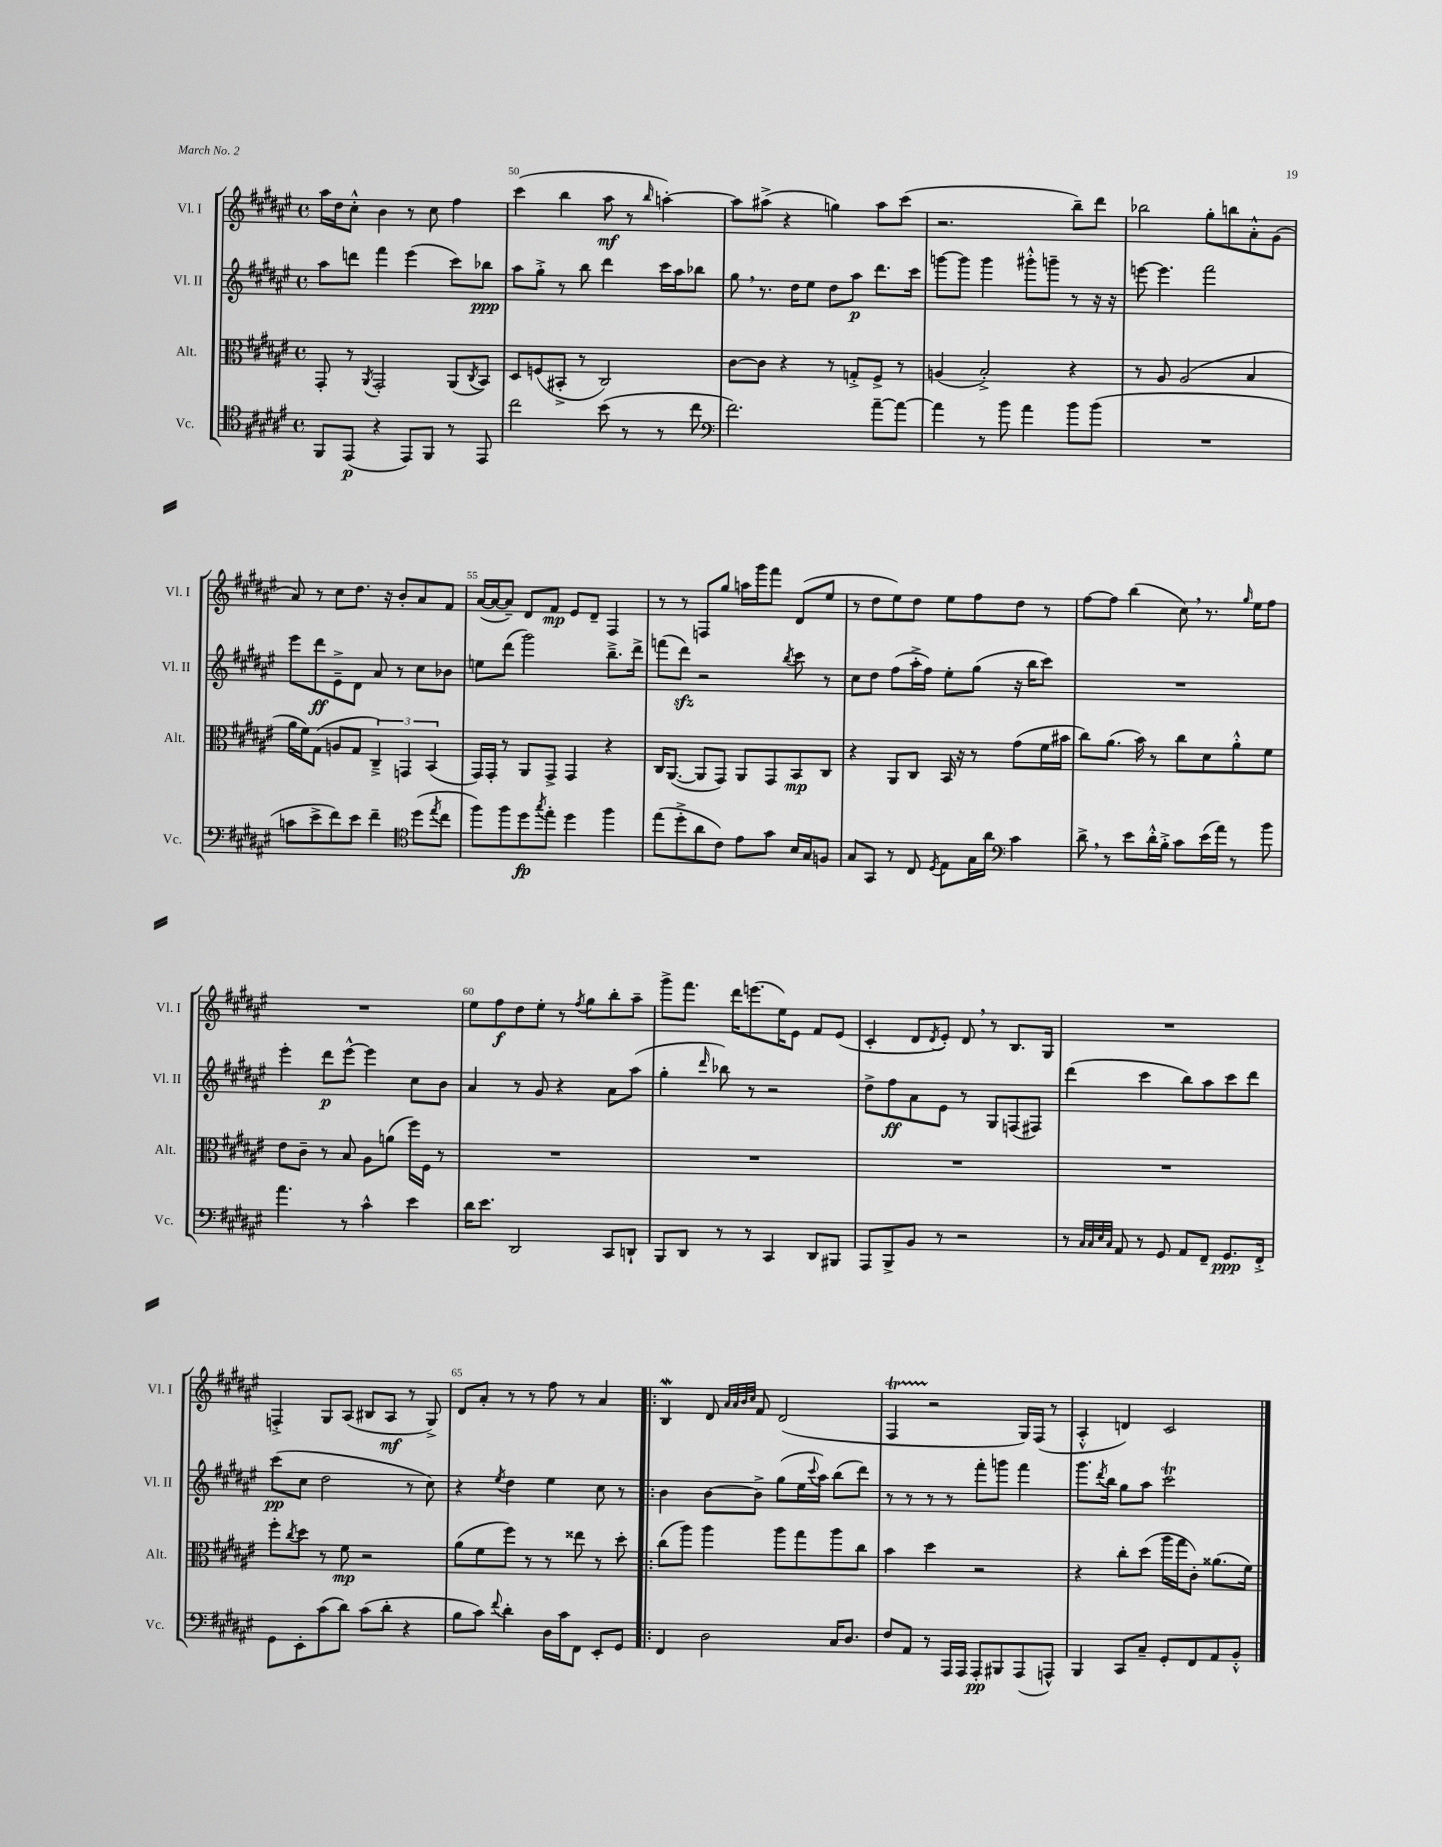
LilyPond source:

<<
\new StaffGroup <<
\new Staff = "s0" \with { instrumentName = "Vl. I" shortInstrumentName = "Vl. I" } {
    \clef treble \key fis \major \defaultTimeSignature \time 4/4
    ais''16 dis''16 cis''8-.-^ b'4 r8 cis''8 fis''4 |
    cis'''4( b''4 ais''8\mf r8 \grace { b''16 } a''4~-.) |
    a''8 ais''8->( r4 g''4) ais''8 cis'''8( |
    r2. b''8--) dis'''8 |
    bes''2 gis''8-. b''8 ais'8-.-^ gis'8( |
    ais'8) r8 cis''8 dis''8. r16 b'8-. ais'8 fis'8 |
    ais'16~( ais'16~ ais'8--) dis'8 fis'8\mp eis'8 dis'8-- fis4 |
    r8 r8 f8 gis''8 a''16 gis'''16 fis'''8 dis'8( eis''8 |
    r8 dis''8 eis''8) dis''8 eis''8 fis''8 dis''8 r8 |
    fis''8~ fis''8 b''4( cis''8) \breathe r8. \grace { gis''16 } eis''16 fis''8 |
    R1 |
    eis''8 fis''8\f dis''8 eis''8-. r8 \acciaccatura { fis''8 } gis''8 b''8-. ais''8-- |
    gis'''8-> fis'''8. dis'''16 e'''8.( eis''16) eis'8 fis'8 eis'8( |
    cis'4-. dis'8 \acciaccatura { dis'8 } eis'8-.) dis'8 \breathe r8 b8. gis16 |
    R1 |
    f4-.-> gis8 ais8( bis8 ais8\mf r8 gis8->) |
    dis'8 ais'8-. r8 r8 fis''8 r8 ais'4 |
    \bar ".|:" b4\mordent dis'8 \grace { ais'32 ais'32 b'32 cis''32 } fis'8 dis'2( |
    fis4\startTrillSpan r2\stopTrillSpan gis16) fis16( r8 |
    ais4-.-^ d'4) cis'2 \bar "|." |
}
\new Staff = "s1" \with { instrumentName = "Vl. II" shortInstrumentName = "Vl. II" } {
    \clef treble \key fis \major \defaultTimeSignature \time 4/4
    ais''8 d'''8 fis'''4 eis'''4( cis'''8) bes''8\ppp |
    ais''8 gis''8-.-> r8 b''8 dis'''4 cis'''16 ais''16 bes''8 |
    gis''8 \breathe r8. dis''16 eis''8 dis''8 ais''8\p dis'''8. cis'''16 |
    g'''8~ g'''8 g'''4 gis'''8-.-^ g'''8-- r8 r16 r16 |
    e'''8~ e'''4. fis'''2 |
    eis'''8 dis'''8\ff eis'8---> dis'8 ais'8 r8 cis''8 bes'8 |
    e''8 dis'''8( gis'''2) b''8.---> dis'''16-> |
    f'''8( dis'''8\sfz) r2 \acciaccatura { b''8 } cis'''8 r8 |
    cis''8 dis''8 fis''8( ais''16-.-> fis''16) eis''8-. gis''8( r16 b''16 cis'''8) |
    R1 |
    eis'''4-. dis'''8\p eis'''8~-^ eis'''4 cis''8 b'8 |
    ais'4 r8 gis'8 r4 ais'8 ais''8( |
    gis''4-. \grace { dis'''16 } bes''8) r8 r2 |
    dis''8-> fis''8\ff ais'8 eis'8 r8 gis8 f8( fis8) |
    dis'''4( cis'''4 b''8) ais''8 cis'''8 dis'''8 |
    cis'''8\pp( cis''8 dis''2 r8 cis''8) |
    r4 \acciaccatura { eis''8 } dis''4 eis''4 cis''8 r8 |
    \bar ".|:" b'4 b'8~ b'8-> gis''8( eis''16 \appoggiatura { cis'''8 } ais''16) b''8( dis'''8) |
    r8 r8 r8 r8 fis'''8-. g'''8 fis'''4 |
    gis'''8. \acciaccatura { dis'''8 } b''16 gis''8 ais''8 cis'''2\trill \bar "|." |
}
\new Staff = "s2" \with { instrumentName = "Alt." shortInstrumentName = "Alt." } {
    \clef alto \key fis \major \defaultTimeSignature \time 4/4
    gis,8-. r8 \acciaccatura { ais,8 } gis,2-. ais,8( \acciaccatura { cis8 } b,8) |
    dis8 f8( bis,8-.-> r8 cis2) |
    cis'8~ cis'8 r4 r8 g8-.-> fis8-> r8 |
    a4( b2-.->) r4 |
    r8 ais8 ais2( b4 |
    ais'16 fis'16) gis8( a8 gis8 \tuplet 3/2 { cis4--->) g,4 b,4( } |
    gis,16) gis,16-. r8 ais,8 gis,8-> gis,4 r4 |
    cis16 ais,8.~( ais,8 gis,8) ais,8 gis,8 b,8\mp cis8 |
    r4 ais,8 cis8 b,16 r16 r8 gis'8( fis'16 bis'16 |
    cis''8) ais'8.( b'16) r8 cis''8 dis'8 ais'8-.-^ fis'8 |
    eis'8 cis'8-- r8 b8 ais8 a'8( fis''16) fis16 r8 |
    R1 |
    R1 |
    R1 |
    R1 |
    fis''8-. \acciaccatura { cis''8 } dis''8 r8 fis'8\mp r2 |
    ais'8( fis'8 fis''8) r8 r8 eisis''8 r8 dis''8-. |
    \bar ".|:" cis''8( ais''8) ais''4 ais''8 gis''8 ais''8 cis''8 |
    b'4 dis''4 r2 |
    r4 cis''8-. dis''8( ais''16 gis''16 cis'8-.) aisis'8.( fis'16) \bar "|." |
}
\new Staff = "s3" \with { instrumentName = "Vc." shortInstrumentName = "Vc." } {
    \clef tenor \key fis \major \defaultTimeSignature \time 4/4
    fis,8 eis,8\p( r4 eis,8) fis,8 r8 eis,8 |
    cis''2 b'8( r8 r8 cis''8 |
    \clef bass fis'2.) ais'8~-- ais'8~ |
    ais'4 r8 b'8 ais'4 b'8 b'8( |
    R1 |
    c'8 eis'8-> fis'8) eis'8 fis'4-- \clef tenor dis''8( \acciaccatura { eis''8 } cis''8 |
    fis''8) fis''8 dis''8\fp \acciaccatura { gis''8 } eis''8-. dis''4 fis''4 |
    eis''8( dis''8-.-> ais'8 cis'8) eis'8 gis'8 b16 gis16 f8 |
    gis8 gis,8 r8 cis8 \acciaccatura { dis8 } eis8 gis16 ais'16 \clef bass cis'4 |
    dis'8-> \breathe r8 eis'8 dis'16-.-^ b16-.-> cis'8 eis'16( ais'16) r8 b'8 |
    ais'4. r8 cis'4-^ eis'4 |
    dis'16 eis'8. dis,2 cis,8 d,8-! |
    b,,8 dis,8 r8 r8 cis,4 dis,8 bis,,8 |
    ais,,8 b,,8-> b,8 r8 r2 |
    r8 \grace { cis32 cis32 eis32 cis32 } ais,8 r8 gis,8 ais,8 fis,8-- gis,8.\ppp fis,16-.-> |
    gis,8 eis,8-. cis'8( dis'8) cis'8( dis'8-. r4 |
    b8 cis'8) \appoggiatura { fis'8 } dis'4-. dis16 cis'16 fis,8 eis,8-. gis,8 |
    \bar ".|:" fis,4 dis2 cis16 dis8. |
    fis8 ais,8 r8 ais,,16 ais,,16 ais,,8-.\pp bis,,8 ais,,8( a,,8-^) |
    b,,4 cis,8 cis8-- gis,8-. fis,8 ais,8 b,8-.-^ \bar "|." |
}
>>
>>
\layout { \context { \Score currentBarNumber = #49 \override BarNumber.break-visibility = ##(#f #t #t) barNumberVisibility = #(every-nth-bar-number-visible 5) } }
